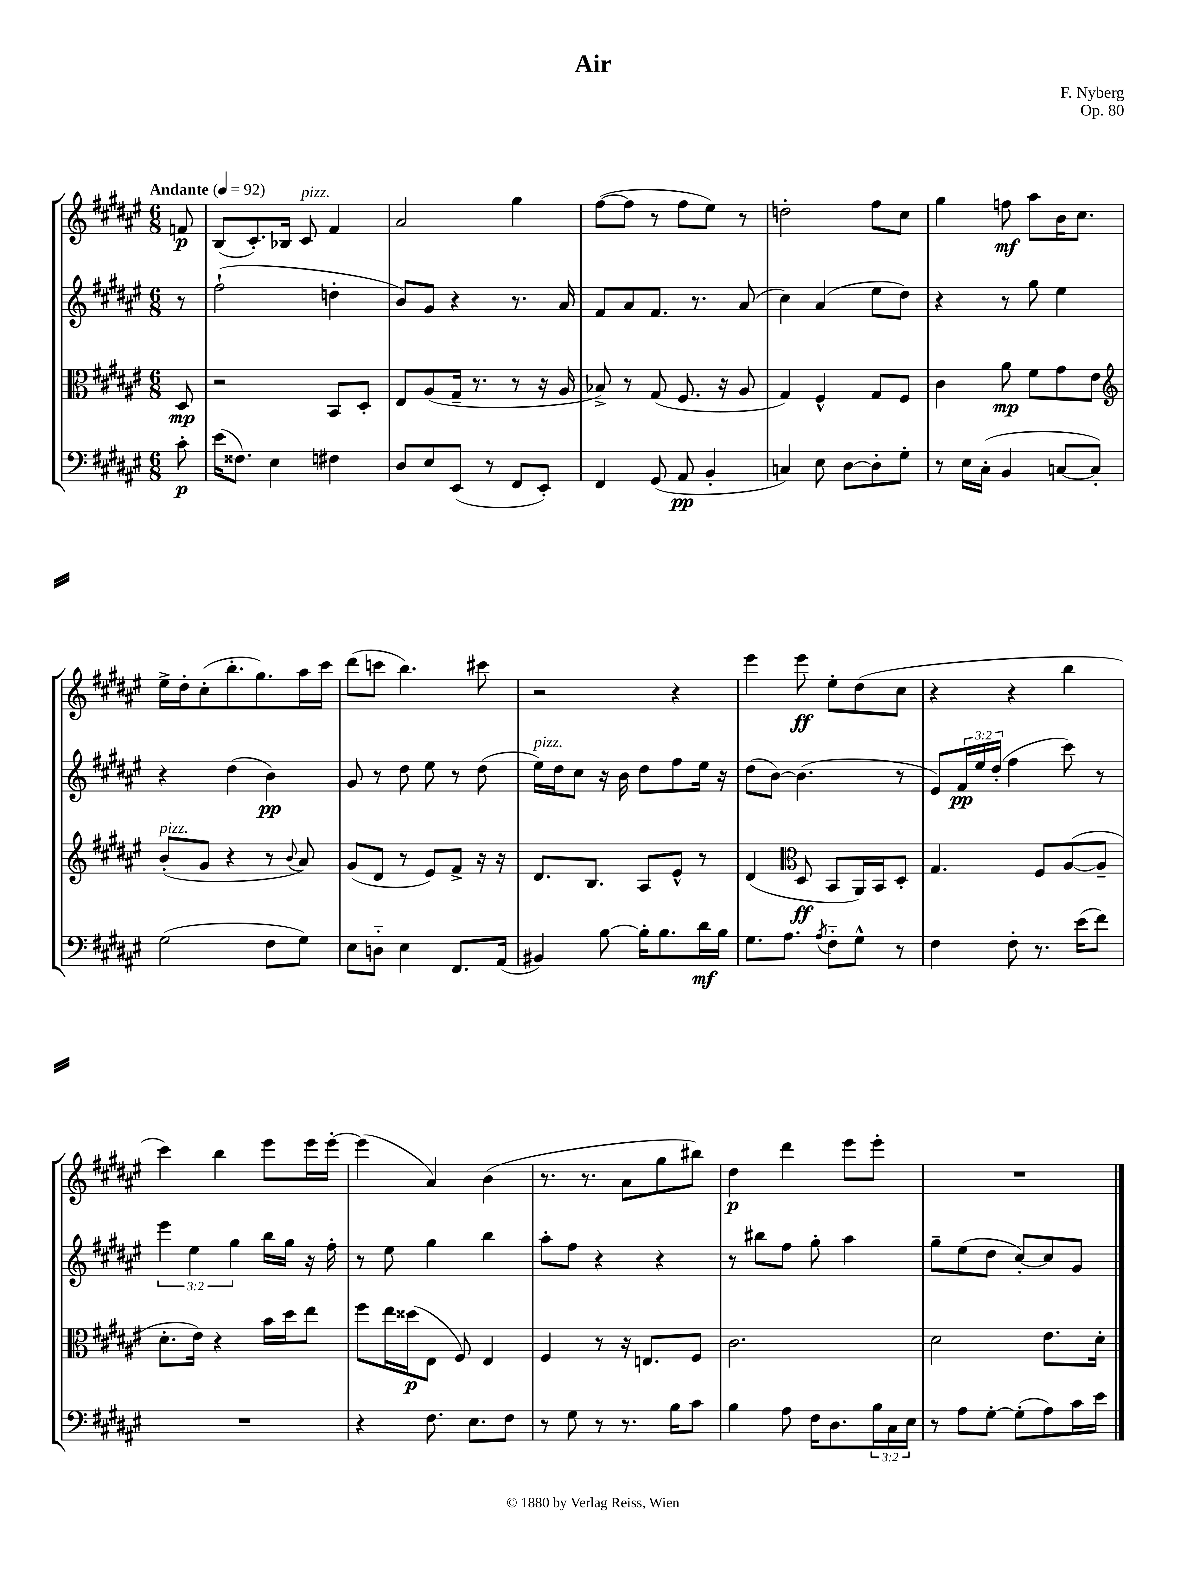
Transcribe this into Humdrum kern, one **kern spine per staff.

**kern	**dynam	**kern	**dynam	**kern	**dynam	**kern	**dynam
*part4	*part4	*part3	*part3	*part2	*part2	*part1	*part1
*staff4	*staff4	*staff3	*staff3	*staff2	*staff2	*staff1	*staff1
*clefF4	*	*clefC3	*	*clefG2	*	*clefG2	*
*k[f#c#g#d#a#e#]	*	*k[f#c#g#d#a#e#]	*	*k[f#c#g#d#a#e#]	*	*k[f#c#g#d#a#e#]	*
*M6/8	*	*M6/8	*	*M6/8	*	*M6/8	*
*MM92	*	*MM92	*	*MM92	*	*MM92	*
=	=	=	=	=	=	=	=
!	!	!	!	!	!	!LO:TX:a:B:t=Andante	!
8c#'\	p	8D#/	mp	8r	.	8fn/	p
=1	=1	=1	=1	=1	=1	=1	=1
(16e#\KL	.	2r	.	(2ff#`\	.	(8B/L	.
8.F##X\J)	.	.	.	.	.	.	.
.	.	.	.	.	.	8.c#'/)	.
4E#\	.	.	.	.	.	.	.
.	.	.	.	.	.	16B-X/Jk	.
!	!	!	!	!	!	!LO:TX:a:i:t=pizz.	!
.	.	.	.	.	.	8c#/	.
4F#X\	.	8BB/L	.	4ddn'\	.	4f#/	.
.	.	8D#'/J	.	.	.	.	.
=2	=2	=2	=2	=2	=2	=2	=2
8D#/L	.	8E#/L	.	8b/L)	.	2a#/	.
8E#/	.	(8A#/	.	8g#/J	.	.	.
(8EE#/J	.	16G#~/Jk	.	4r	.	.	.
.	.	8.r	.	.	.	.	.
8r	.	.	.	.	.	.	.
8FF#/L	.	8r	.	8.r	.	4gg#\	.
8EE#'/J)	.	16r	.	.	.	.	.
.	.	16A#/	.	16a#/	.	.	.
=3	=3	=3	=3	=3	=3	=3	=3
4FF#/	.	8B-X^/)	.	8f#/L	.	([8ff#\L	.
.	.	8r	.	8a#/	.	8ff#\J]	.
(8GG#/	.	(8G#/	.	8.f#/J	.	8r	.
8AA#/	pp	8.F#/	.	.	.	8ff#\L	.
.	.	.	.	8.r	.	.	.
4BB'/	.	.	.	.	.	8ee#\J)	.
.	.	16r	.	.	.	.	.
.	.	8A#/	.	(8a#/	.	8r	.
=4	=4	=4	=4	=4	=4	=4	=4
4Cn/)	.	4G#/)	.	4cc#\)	.	2ddn'\	.
8E#\	.	4F#^^/	.	(4a#/	.	.	.
[8D#\L	.	.	.	.	.	.	.
8D#'\]	.	8G#/L	.	8ee#\L	.	8ff#\L	.
8G#'\J	.	8F#/J	.	8dd#\J)	.	8cc#\J	.
=5	=5	=5	=5	=5	=5	=5	=5
8r	.	4c#\	.	4r	.	4gg#\	.
16E#\LL	.	.	.	.	.	.	.
(16C#'\JJ	.	.	.	.	.	.	.
4BB/	.	8a#\	mp	8r	.	8ffn\	mf
.	.	8f#\L	.	8gg#\	.	8aa#\L	.
[8Cn/L	.	8g#\	.	4ee#\	.	16b\K	.
.	.	.	.	.	.	8.cc#\J	.
8C'/J])	.	8e#\J	.	.	.	.	.
!!LO:LB:g=z
=6	=6	=6	=6	=6	=6	=6	=6
*	*	*clefG2	*	*	*	*	*
!	!	!LO:TX:a:i:t=pizz.	!	!	!	!	!
(2G#\	.	(8b'/L	.	4r	.	16ee#^\LL	.
.	.	.	.	.	.	16dd#'\J	.
.	.	8g#/J	.	.	.	(8cc#'\	.
.	.	4r	.	(4dd#\	.	8.bb'\	.
.	.	.	.	.	.	8.gg#\)	.
8F#\L	.	8r	.	4b\)	pp	.	.
.	.	8qqb/	.	.	.	.	.
8G#\J)	.	8a#/)	.	.	.	16aa#\L	.
.	.	.	.	.	.	16ccc#\JJ	.
=7	=7	=7	=7	=7	=7	=7	=7
8E#\L	.	(8g#/L	.	8g#/	.	(8ddd#\L	.
8Dn\J	.	8d#/J	.	8r	.	8cccn\J	.
4E#\	.	8r	.	8dd#\	.	4.bb\)	.
.	.	8e#/L)	.	8ee#\	.	.	.
8.FF#/L	.	8f#^/J	.	8r	.	.	.
.	.	16r	.	(8dd#\	.	8ccc#X\	.
(16AA#/Jk	.	16r	.	.	.	.	.
=8	=8	=8	=8	=8	=8	=8	=8
!	!	!	!	!LO:TX:a:i:t=pizz.	!	!	!
4BB#X/)	.	8.d#/L	.	16ee#\LL)	.	2r	.
.	.	.	.	16dd#\J	.	.	.
.	.	.	.	8cc#\J	.	.	.
.	.	8.B/J	.	.	.	.	.
[8B\	.	.	.	16r	.	.	.
.	.	.	.	16b\	.	.	.
16B'\KL]	.	8A#/L	.	8dd#\L	.	.	.
8.B\	.	.	.	.	.	.	.
.	.	8e#^^/J	.	8ff#\	.	4r	.
16d#\L	mf	8r	.	16ee#\Jk	.	.	.
16B\JJ	.	.	.	16r	.	.	.
=9	=9	=9	=9	=9	=9	=9	=9
8.G#\L	.	(4d#/	.	(8dd#\L	.	4eee#\	.
.	.	.	.	[8b\J)	.	.	.
8.A#\J	.	.	.	.	.	.	.
*	*	*clefC3	*	*	*	*	*
.	.	8D#/	ff	(4.b\]	.	8eee#\	ff
8qA#/	.	.	.	.	.	.	.
8F#\L	.	8BB/L	.	.	.	8ee#'\L	.
8G#^^\J	.	16AA#/L)	.	.	.	(8dd#\	.
.	.	16BB/J	.	.	.	.	.
8r	.	8D#'/J	.	8r	.	8cc#\J	.
=10	=10	=10	=10	=10	=10	=10	=10
4F#\	.	4.G#/	.	8e#/L)	.	4r	.
.	.	.	.	24f#/L	pp	.	.
.	.	.	.	24ee#/	.	.	.
.	.	.	.	(24dd#'/JJ	.	.	.
8F#'\	.	.	.	4ff#\	.	4r	.
8.r	.	8F#/L	.	.	.	.	.
.	.	([8A#/	.	8ccc#\)	.	4bb\	.
(16e#\KL	.	.	.	.	.	.	.
8f#\J)	.	8A#~/J]	.	8r	.	.	.
!!LO:LB:g=z
=11	=11	=11	=11	=11	=11	=11	=11
2.r	.	8.d#'\L	.	6eee#\	.	4ccc#\)	.
.	.	.	.	6ee#\	.	.	.
.	.	16e#\Jk)	.	.	.	.	.
.	.	4r	.	.	.	4bb\	.
.	.	.	.	6gg#\	.	.	.
.	.	16b\LL	.	16bb\LL	.	8eee#\L	.
.	.	16dd#\J	.	16gg#\JJ	.	.	.
.	.	8ee#\J	.	16r	.	16eee#\L	.
.	.	.	.	16ff#'\	.	[16eee#'\JJ	.
=12	=12	=12	=12	=12	=12	=12	=12
4r	.	8ff#\L	.	8r	.	(4eee#\]	.
.	.	16ee#\L	.	8ee#\	.	.	.
.	.	(16dd##X\J	p	.	.	.	.
8.F#\	.	8E#\J	.	4gg#\	.	4a#/)	.
.	.	8F#/)	.	.	.	.	.
8.E#\L	.	.	.	.	.	.	.
.	.	4E#/	.	4bb\	.	(4b\	.
8F#\J	.	.	.	.	.	.	.
=13	=13	=13	=13	=13	=13	=13	=13
8r	.	4F#/	.	8aa#'\L	.	8.r	.
8G#\	.	.	.	8ff#\J	.	.	.
.	.	.	.	.	.	8.r	.
8r	.	8r	.	4r	.	.	.
8.r	.	16r	.	.	.	8a#\L	.
.	.	8.En/L	.	.	.	.	.
.	.	.	.	4r	.	8gg#\	.
16B\KL	.	.	.	.	.	.	.
8c#\J	.	8F#/J	.	.	.	8bb#X\J)	.
=14	=14	=14	=14	=14	=14	=14	=14
4B\	.	2.c#\	.	8r	.	4dd#\	p
.	.	.	.	8bb#X\L	.	.	.
8A#\	.	.	.	8ff#\J	.	4ddd#\	.
16F#\KL	.	.	.	8gg#'\	.	.	.
8.D#\	.	.	.	.	.	.	.
.	.	.	.	4aa#\	.	8eee#\L	.
24B\L	.	.	.	.	.	8eee#'\J	.
24C#\	.	.	.	.	.	.	.
24E#\JJ	.	.	.	.	.	.	.
=15	=15	=15	=15	=15	=15	=15	=15
8r	.	2d#\	.	8gg#~\L	.	2.r	.
8A#\L	.	.	.	(8ee#\	.	.	.
[8G#'\J	.	.	.	8dd#\J	.	.	.
(8G#'\L]	.	.	.	[8cc#'/L)	.	.	.
8A#\)	.	8.e#\L	.	8cc#/]	.	.	.
16c#\L	.	.	.	8g#/J	.	.	.
16e#\JJ	.	16d#'\Jk	.	.	.	.	.
==	==	==	==	==	==	==	==
*-	*-	*-	*-	*-	*-	*-	*-
